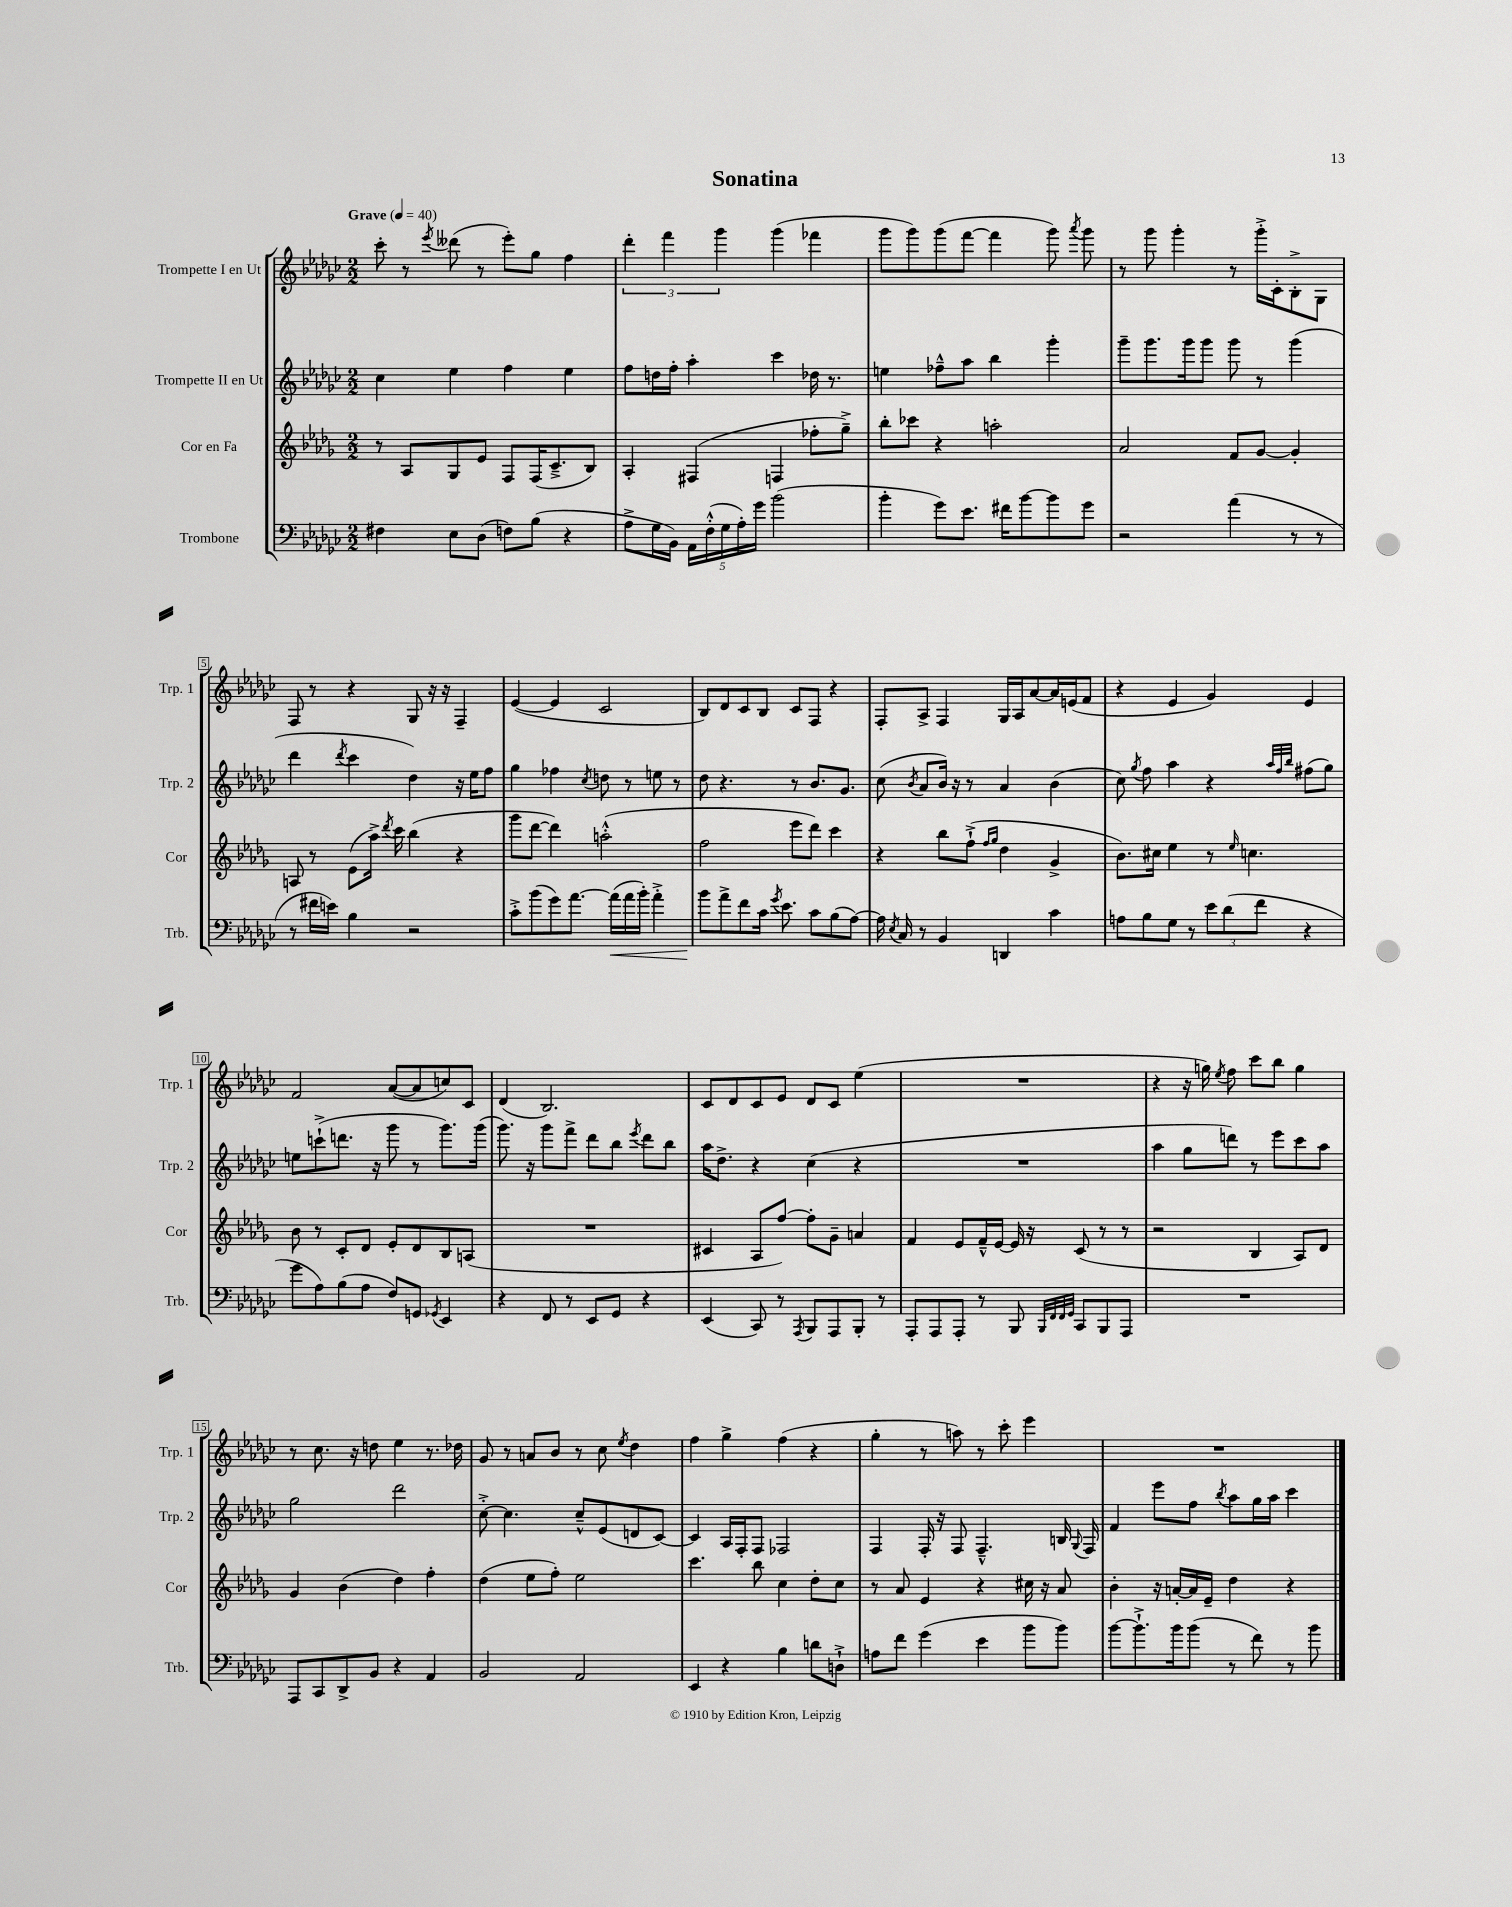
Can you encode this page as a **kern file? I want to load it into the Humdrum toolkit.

**kern	**dynam	**kern	**kern	**kern
*part4	*part4	*part3	*part2	*part1
*staff4	*staff4	*staff3	*staff2	*staff1
*I"Trombone	*	*I"Cor en Fa	*I"Trompette II en Ut	*I"Trompette I en Ut
*I'Trb.	*	*I'Cor	*I'Trp. 2	*I'Trp. 1
*clefF4	*	*clefG2	*clefG2	*clefG2
*k[b-e-a-d-g-c-]	*	*k[b-e-a-d-g-]	*k[b-e-a-d-g-c-]	*k[b-e-a-d-g-c-]
*M2/2	*	*M2/2	*M2/2	*M2/2
*MM40	*	*MM40	*MM40	*MM40
=1	=1	=1	=1	=1
!	!	!	!	!LO:TX:a:B:t=Grave
4F#X\	.	8r	4cc-\	8ccc-'\
.	.	8A-/L	.	8r
.	.	.	.	8qeee-/
8E-\L	.	8G-/	4ee-\	(8ddd--X\
(8D-\J	.	8e-/J	.	8r
8Fn\L)	.	8F/L	4ff\	8eee-'\L)
(8B-\J	.	(16F/K	.	8gg-\J
.	.	8.c~^/	.	.
4r	.	.	4ee-\	4ff\
.	.	8B-/J)	.	.
=2	=2	=2	=2	=2
8A-^\L	.	4A-'/	8ff\L	6ddd-'\
16G-\L	.	.	16ddn\L	.
.	.	.	.	6fff\
16BB-\JJ)	.	.	16ff'\JJ	.
20AA-\LL	.	(4F#X/	4aa-'\	.
(20F'^^\	.	.	.	.
.	.	.	.	6ggg-\
20G-\	.	.	.	.
20A-'\)	.	.	.	.
20g-\JJ	.	.	.	.
(2b-\	.	4Fn/	4ccc-\	(4ggg-\
.	.	8ff-X'\L	16dd-X\	4fff-X\
.	.	.	8.r	.
.	.	8gg-~^\J)	.	.
=3	=3	=3	=3	=3
4b-'\	.	8bb-'\L	4een\	8ggg-\L
.	.	8ccc-X\J	.	8ggg-\)
8g-\L)	.	4r	8ff-X~^^\L	(8ggg-\
8.e-\J	.	.	8aa-\J	[8fff\J
.	.	2aan'\	4bb-\	4fff\]
16f#X\KL	.	.	.	.
[8b-\	.	.	.	.
8b-\]	.	.	4ggg-'\	8ggg-\)
.	.	.	.	8qaaa-/
8g-\J	.	.	.	8ggg-\
=4	=4	=4	=4	=4
2r	.	2a-/	8ggg-~\L	8r
.	.	.	8.ggg-\	8ggg-\
.	.	.	.	4ggg-'\
.	.	.	16ggg-\k	.
.	.	.	8ggg-\J	.
(4a-\	.	8f/L	8ggg-\	8r
.	.	[8g-/J	8r	16ggg-'^\LL
.	.	.	.	16c-'\J
8r	.	4g-'/]	(4ggg-\	8B-'^\
8r	.	.	.	8G-\J
!!LO:LB:g=z
=5	=5	=5	=5	=5
8r	.	8An/	4ddd-\	8F/
16f#X\LL	.	8r	.	8r
16en\JJ)	.	.	.	.
.	.	.	8qddd-/	.
4B-\	.	(8e-\L	4ccc-\	4r
.	.	16aa-^\Jk)	.	.
.	.	8qddd-/	.	.
.	.	16ccc\	.	.
2r	.	(4bb-\	4dd-\)	8G-/
.	.	.	.	16r
.	.	.	.	16r
.	.	4r	16r	4F~/
.	.	.	16ee-\KL	.
.	.	.	8ff\J	.
=6	=6	=6	=6	=6
8c-'^\L	.	8ggg-\L	4gg-\	([4e-/
(8b-\	.	[8ddd-\J	.	.
8g-\)	.	4ddd-\])	4ff-X\	4e-/]
[8.a-\J	.	.	.	.
.	.	.	8qcc-/	.
.	.	(2aan'^^\	8ddn\	2c-/
!	!LO:HP:b	!	!	!
(16a-\LL]	<	.	.	.
16a-\	.	.	8r	.
16b-'\JJ)	.	.	.	.
4a-'^\	.	.	8een\	.
.	.	.	8r	.
=7	=7	=7	=7	=7
8b-\L	.	2ff\	8dd-\	8B-/L)
8a-^\	[	.	4.r	8d-/
8f\	.	.	.	8c-/
16c-\Jk	.	.	.	8B-/J
8qg-/	.	.	.	.
8.e-\	.	.	.	.
.	.	8eee-\L	8r	8c-/L
8c-\L	.	8ddd-\J)	8.b-/L	8F/J
(8B-\	.	4ccc\	.	4r
.	.	.	8.g-/J	.
[8A-\J)	.	.	.	.
=8	=8	=8	=8	=8
16A-\]	.	4r	(8cc-\	8F'/L
8qE-/	.	.	.	.
16C-/	.	.	.	.
.	.	.	8qb-/	.
8r	.	.	8a-/L	8A-^/J
4BB-/	.	8bb-\L	16b-/Jk)	4F/
.	.	.	16r	.
.	.	(8ff`^\J	8r	.
.	.	16qqff/LL	.	.
.	.	16qqgg-/JJ	.	.
4DDn/	.	4dd-\	4a-/	16G-/LL
.	.	.	.	16A-/J
.	.	.	.	[8a-/
4c-\	.	4g-^/	(4b-\	16a-/L]
.	.	.	.	(16en/J
.	.	.	.	8f/J
=9	=9	=9	=9	=9
8An\L	.	8.b-\L)	8cc-\)	4r
.	.	.	8qgg-/	.
8B-\	.	.	8ff\	.
.	.	16cc#X\Jk	.	.
8G-\J	.	4ee-\	4aa-\	4e-/
8r	.	.	.	.
12e-\L	.	8r	4r	4g-/)
(12d-\	.	.	.	.
.	.	16qqee-/	.	.
.	.	4.ccn\	.	.
12f\J	.	.	.	.
.	.	.	32qqaa-/LLL	.
.	.	.	32qqff/	.
.	.	.	32qqbb-/JJJ	.
4r	.	.	(8ff#X\L	4e-/
.	.	.	8gg-\J)	.
!!LO:LB:g=z
=10	=10	=10	=10	=10
8g-\L	.	8b-\	8een\L	2f/
8A-\)	.	8r	(8cccn`^\	.
(8B-\	.	8c'/L	8.dddn\J	.
8A-\J	.	8d-/J	.	.
.	.	.	16r	.
8F/L)	.	8e-'/L	8ggg-\	([8a-/L
8GGn/J	.	8d-/	8r	8a-/]
8qGG-X/	.	.	.	.
4EE-/	.	8B-/	8.ggg-\L)	8ccn/)
.	.	(8An/J	.	8c-/J
.	.	.	(16ggg-\Jk	.
=11	=11	=11	=11	=11
4r	.	1r	8.ggg-\)	(4d-/
.	.	.	16r	.
8FF/	.	.	8ggg-\L	2.B-/)
8r	.	.	8fff^\J	.
8EE-/L	.	.	8ddd-\L	.
8GG-/J	.	.	8bb-\J	.
.	.	.	8qeee-/	.
4r	.	.	8ddd-\L	.
.	.	.	8bb-\J	.
=12	=12	=12	=12	=12
(4EE-/	.	4c#X/	16aa-\KL	8c-/L
.	.	.	8.dd-^\J	.
.	.	.	.	8d-/
8CC-/)	.	8A-/L	4r	8c-/
8r	.	[8ff/J)	.	8e-/J
8qAAA-/	.	.	.	.
8BBB-/L	.	8ff'\L]	(4cc-\	8d-/L
8AAA-/	.	8g-~\J	.	8c-/J
8BBB-'/J	.	4an/	4r	(4ee-\
8r	.	.	.	.
=13	=13	=13	=13	=13
8AAA-'/L	.	4f/	1r	1r
8AAA-/	.	.	.	.
8AAA-'/J	.	8e-/L	.	.
8r	.	16f~^^/L	.	.
.	.	[16e-/JJ	.	.
8BBB-/	.	16e-/]	.	.
.	.	16r	.	.
32qqBBB-/LLL	.	.	.	.
32qqFF/	.	.	.	.
32qqFF/	.	.	.	.
32qqGG-/JJJ	.	.	.	.
8CC-/L	.	(8c/	.	.
8BBB-/	.	8r	.	.
8AAA-/J	.	8r	.	.
=14	=14	=14	=14	=14
1r	.	2r	4aa-\	4r
.	.	.	8gg-\L	16r
.	.	.	.	16ggn\)
.	.	.	.	8qee-/
.	.	.	8dddn\J)	8ff\
.	.	4B-/	8r	8ccc-\L
.	.	.	8eee-\L	8bb-\J
.	.	8A-/L)	8ccc-\	4gg\
.	.	8d-/J	8aa-\J	.
!!LO:LB:g=z
=15	=15	=15	=15	=15
8AAA-/L	.	4g-/	2gg-\	8r
8CC-/	.	.	.	8.cc-\
8DD-^/	.	(4b-\	.	.
.	.	.	.	16r
8BB-/J	.	.	.	8ddn\
4r	.	4dd-\)	2ddd-\	4ee-\
4AA-/	.	4ff'\	.	8.r
.	.	.	.	16dd-X\
=16	=16	=16	=16	=16
2BB-/	.	(4dd-\	[8cc-'^\	8g-/
.	.	.	4.cc-\]	8r
.	.	8ee-\L	.	8an/L
.	.	8ff'\J)	.	8b-/J
2AA-/	.	2ee-\	8cc-~^^/L	8r
.	.	.	(8e-/	8cc-\
.	.	.	.	8qee-/
.	.	.	8dn/	4dd-\
.	.	.	[8c-/J)	.
=17	=17	=17	=17	=17
4EE-/	.	4.ccc\	4c-/]	4ff\
4r	.	.	16A-/LL	4gg-^\
.	.	.	16F'/J	.
.	.	8bb-\	8F/J	.
4B-\	.	4cc\	2F-X/	(4ff\
8dn\L	.	8dd-'\L	.	4r
8Dn`^\J	.	8cc\J	.	.
=18	=18	=18	=18	=18
8An\L	.	8r	4F/	4gg-'\
8f\J	.	8a-/	.	.
(4g-\	.	4e-/	16F'/	8r
.	.	.	16r	.
.	.	.	8F/	8aan\)
4e-\	.	4r	4.F~^^/	8r
.	.	.	.	8ccc-'\
8b-\L	.	16cc#X\	.	4eee-\
.	.	16r	.	.
8b-\J)	.	8a-/	16Bn/	.
.	.	.	8qqG-/	.
.	.	.	16F/	.
=19	=19	=19	=19	=19
[8b-\L	.	4b-'\	4f/	1r
8.b-`^\]	.	.	.	.
.	.	16r	8eee-\L	.
16b-\k	.	[16an'/LL	.	.
(8b-\J	.	16a/]	8ff\J	.
.	.	16e-~/JJ	.	.
.	.	.	8qbb-/	.
8r	.	4dd-\	8aa-\L	.
8f\)	.	.	16gg-\L	.
.	.	.	16aa-\JJ	.
8r	.	4r	4ccc-\	.
8b-\	.	.	.	.
==	==	==	==	==
*-	*-	*-	*-	*-
